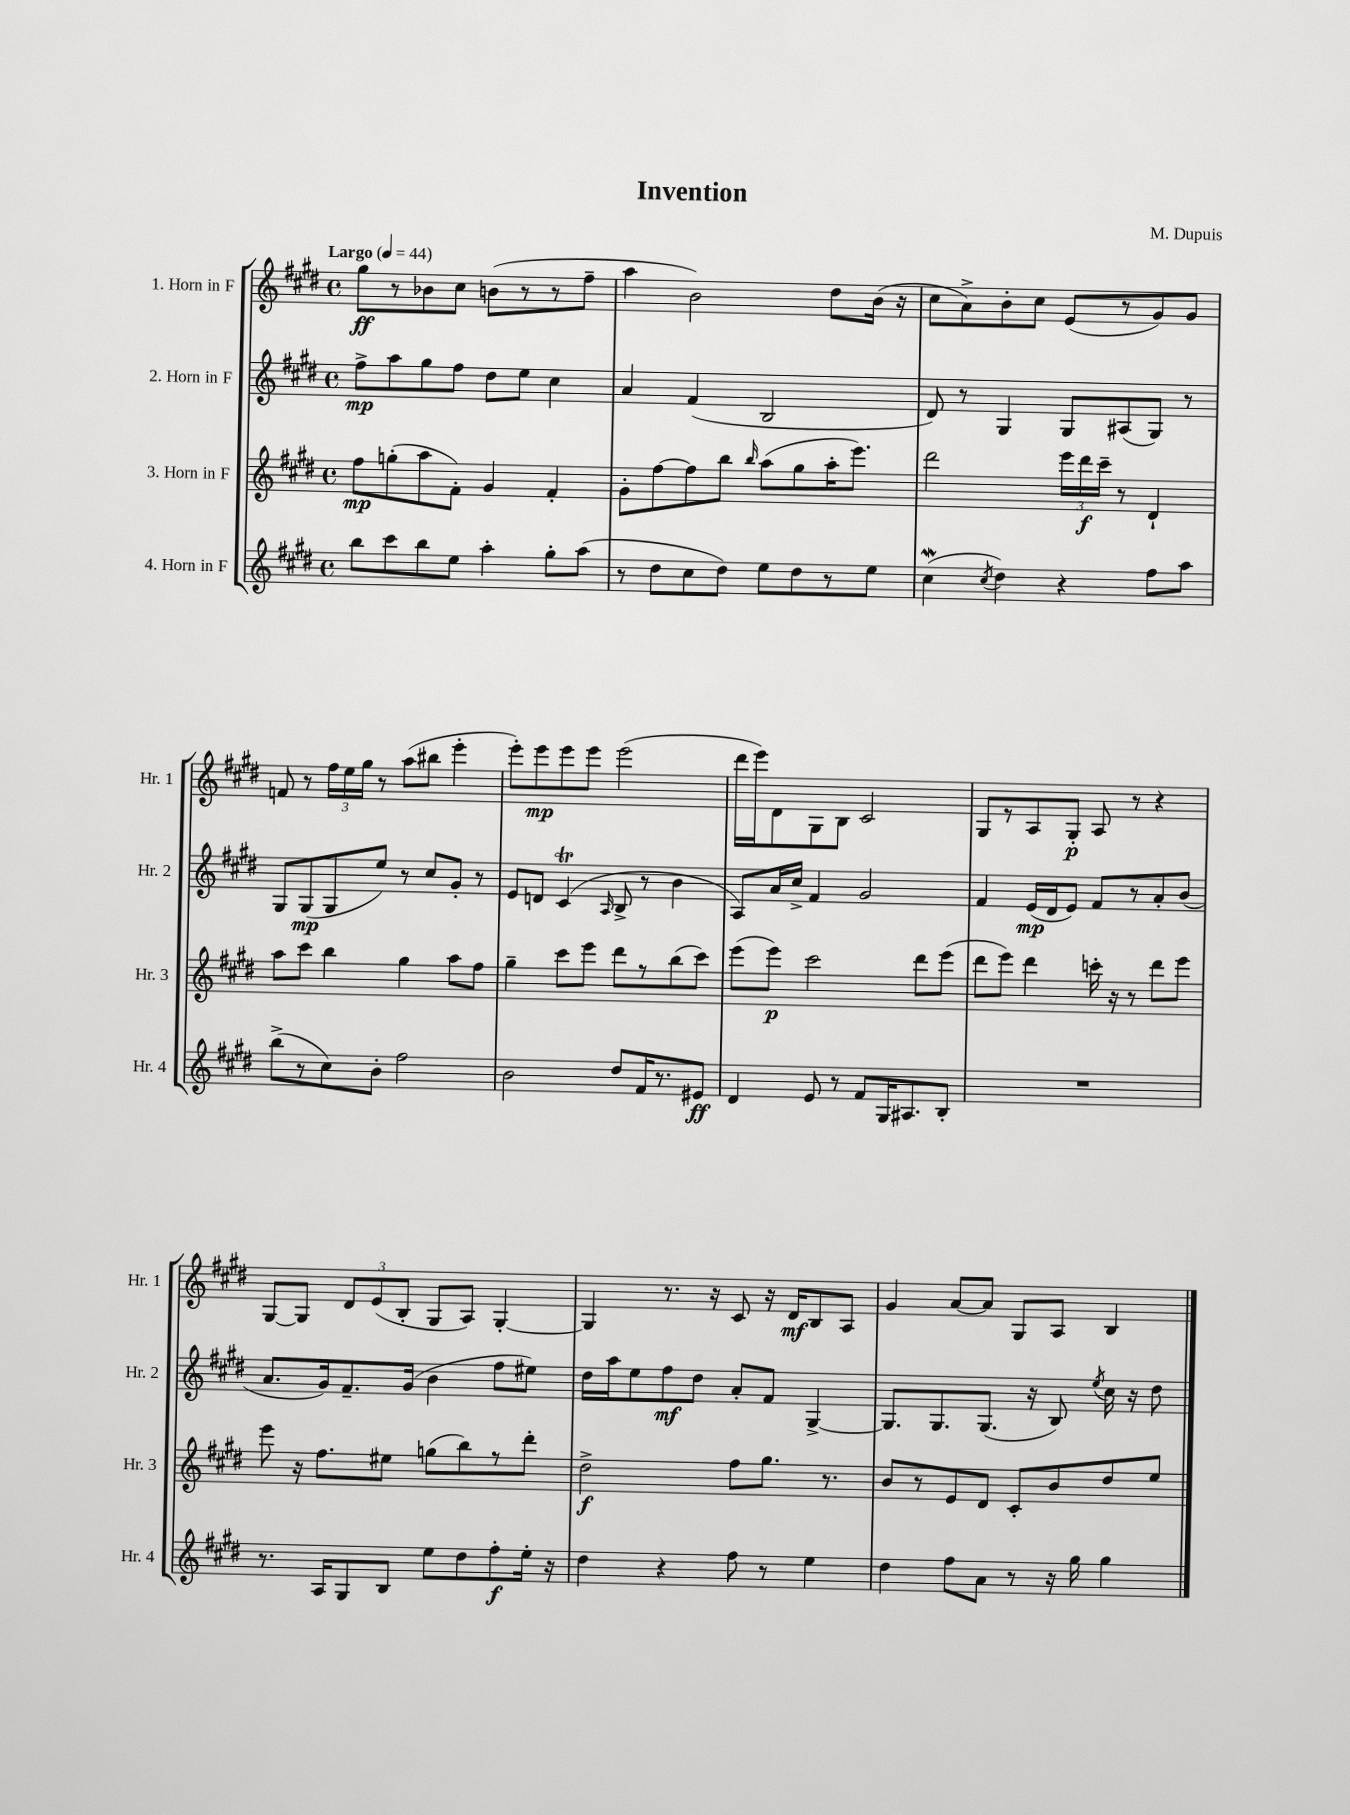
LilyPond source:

\header { title = "Invention" composer = "M. Dupuis" }
<<
\new StaffGroup <<
\new Staff = "s0" \with { instrumentName = "1. Horn in F" shortInstrumentName = "Hr. 1" } {
    \clef treble \key e \major \defaultTimeSignature \time 4/4 \tempo "Largo" 4 = 44
    \autoBeamOff gis''8[\ff r8 bes'8 cis''8] b'8[( r8 r8 fis''8]-- |
    a''4 b'2) dis''8[ b'16]( r16 |
    cis''8[ a'8->) b'8-. cis''8] e'8[( r8 gis'8) gis'8] |
    f'8 r8 \tuplet 3/2 { fis''16[ e''16 gis''16] } r8 a''8[( bis''8] e'''4-. |
    e'''8[-.) e'''8\mp e'''8 e'''8] e'''2( |
    dis'''16[ e'''16) dis'8 gis8 b8] cis'2 |
    gis8[ r8 a8 gis8]-.\p a8 r8 r4 |
    gis8[~ gis8] \tuplet 3/2 { dis'8[ e'8( b8]-. } gis8[ a8]) gis4~-. |
    gis4 r8. r16 cis'8 r16 dis'16[\mf b8 a8] |
    gis'4 a'8[~ a'8] gis8[ a8] b4 \bar "|." |
}
\new Staff = "s1" \with { instrumentName = "2. Horn in F" shortInstrumentName = "Hr. 2" } {
    \clef treble \key e \major \defaultTimeSignature \time 4/4
    \autoBeamOff fis''8[->\mp a''8 gis''8 fis''8] dis''8[ e''8] cis''4 |
    a'4 fis'4( b2 |
    dis'8) r8 gis4 gis8[ ais8( gis8]) r8 |
    gis8[ gis8\mp( gis8 e''8]) r8 cis''8[ gis'8]-. r8 |
    e'8[ d'8] cis'4\trill( \grace { a16 } b8-> r8 b'4 |
    a8[) a'16 cis''16]-> fis'4 gis'2 |
    fis'4 e'16[\mp( dis'16 e'8]) fis'8[ r8 a'8-. b'8]( |
    a'8.[ gis'16) fis'8.-- gis'16]( b'4 fis''8[ eis''8]) |
    dis''16[ a''16 e''8 fis''8\mf dis''8] a'8[-. fis'8] gis4~-> |
    gis8.[ gis8. gis8.]( r16 b8) \acciaccatura { e''8 } cis''16 r16 dis''8 \bar "|." |
}
\new Staff = "s2" \with { instrumentName = "3. Horn in F" shortInstrumentName = "Hr. 3" } {
    \clef treble \key e \major \defaultTimeSignature \time 4/4
    \autoBeamOff fis''8[\mp g''8-.( a''8 fis'8]-.) gis'4 fis'4-. |
    gis'8[-. fis''8~ fis''8 b''8] \grace { b''16 } a''8[( gis''8 a''16-. e'''8.]) |
    dis'''2 \tuplet 3/2 { e'''16[ dis'''16\f cis'''16]-- } r8 dis'4-! |
    a''8[ cis'''8] b''4 gis''4 a''8[ fis''8] |
    gis''4-- cis'''8[ e'''8] dis'''8[ r8 b''8( cis'''8]) |
    e'''8[( e'''8]\p) cis'''2 dis'''8[ e'''8]( |
    dis'''8[ e'''8]) dis'''4 c'''16-. r16 r8 dis'''8[ e'''8] |
    e'''8 r16 fis''8.[ eis''8] g''8[( b''8) r8 dis'''8]-. |
    dis''2->\f fis''8[ gis''8.] r8. |
    b'8[ r8 e'8 dis'8] cis'8[-. b'8 dis''8 e''8] \bar "|." |
}
\new Staff = "s3" \with { instrumentName = "4. Horn in F" shortInstrumentName = "Hr. 4" } {
    \clef treble \key e \major \defaultTimeSignature \time 4/4
    \autoBeamOff b''8[ cis'''8 b''8 e''8] a''4-. gis''8[-. a''8]( |
    r8 dis''8[ cis''8 dis''8]) e''8[ dis''8 r8 e''8] |
    cis''4\mordent( \acciaccatura { cis''8 } dis''4) r4 fis''8[ a''8] |
    b''8[->( r8 cis''8) b'8]-. fis''2 |
    b'2 dis''8[ fis'16 r8. eis'8]\ff |
    dis'4 e'8 r8 fis'8[ gis16 ais8. b8]-. |
    R1 |
    r8. a16[ gis8 b8] e''8[ dis''8 fis''8-.\f e''16]-. r16 |
    dis''4 r4 fis''8 r8 e''4 |
    dis''4 fis''8[ a'8] r8 r16 gis''16 gis''4 \bar "|." |
}
>>
>>
\layout { \context { \Score \remove "Bar_number_engraver" } }
